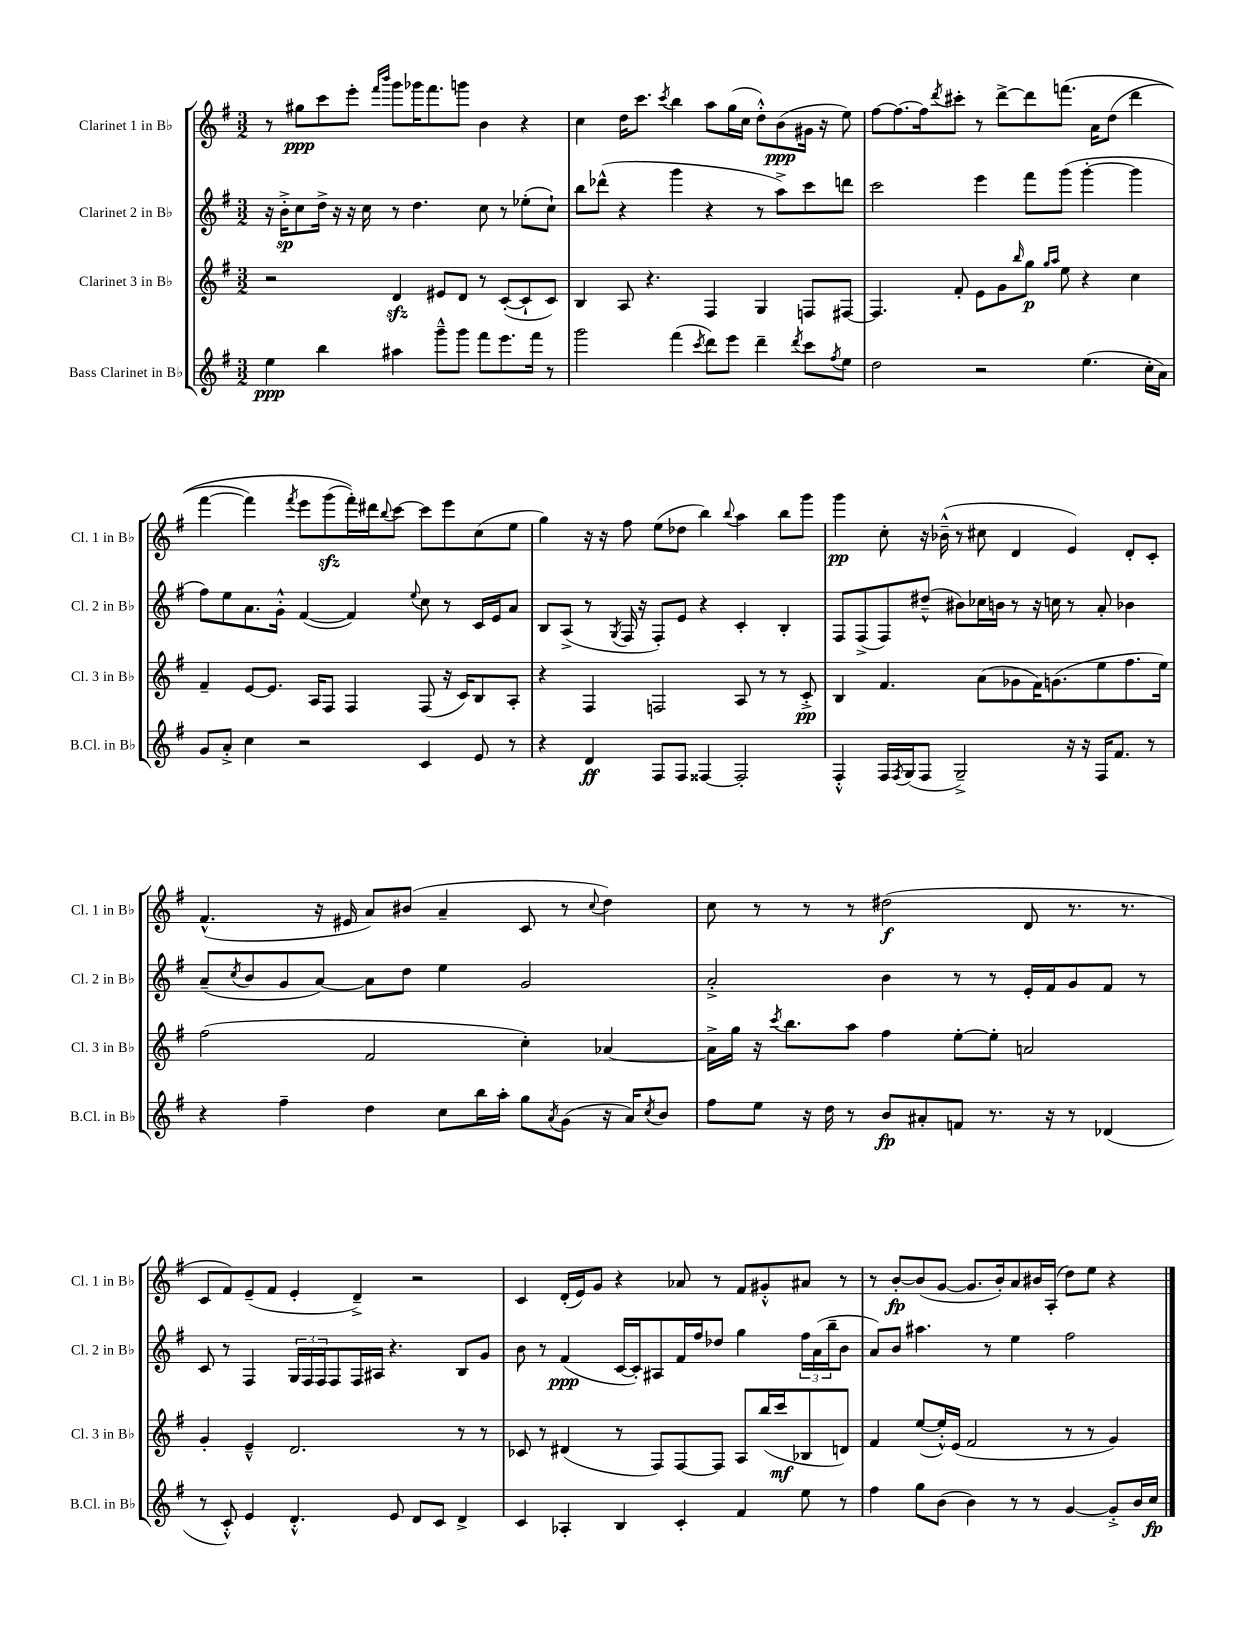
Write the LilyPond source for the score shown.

<<
\new StaffGroup <<
\new Staff = "s0" \with { instrumentName = "Clarinet 1 in Bb" shortInstrumentName = "Cl. 1 in Bb" } {
    \clef treble \key g \major \numericTimeSignature \time 3/2
    r8 gis''8\ppp c'''8 e'''8-. \grace { fis'''16 b'''16 } g'''8 ges'''16 fis'''8. g'''8 b'4 r4 |
    c''4 d''16 c'''8. \acciaccatura { c'''8 } b''4 a''8 g''16( c''16 d''8-.-^) b'8\ppp( gis'16 r16 e''8) |
    fis''8~ fis''8.~ fis''16 \acciaccatura { d'''8 } cis'''8-. r8 d'''8~-> d'''8 f'''8.\( a'16 d''8( d'''4 |
    fis'''4~ fis'''4) \acciaccatura { fis'''8 } e'''8 g'''8\sfz( fis'''16-.)\) dis'''16 \appoggiatura { b''8 } c'''8~ c'''8 e'''8 c''8( e''8 |
    g''4) r16 r16 fis''8 e''8( des''8 b''4) \appoggiatura { b''8 } a''4 b''8 g'''8 |
    g'''4\pp c''8-. r16 bes'16---^( r8 cis''8 d'4 e'4) d'8-. c'8-. |
    fis'4.-^( r16 eis'16 a'8) bis'8( a'4-- c'8 r8 \appoggiatura { c''8 } d''4) |
    c''8 r8 r8 r8 dis''2\f( d'8 r8. r8. |
    c'8 fis'8) e'8--( fis'8 e'4-. d'4--->) r2 |
    c'4 d'16-.( e'16) g'8 r4 aes'8 r8 fis'8 gis'8-.-^ ais'8 r8 |
    r8 b'8~-.\fp b'8( g'8~ g'8. b'16-.) a'8 bis'16 a16-.( d''8) e''8 r4 \bar "|." |
}
\new Staff = "s1" \with { instrumentName = "Clarinet 2 in Bb" shortInstrumentName = "Cl. 2 in Bb" } {
    \clef treble \key g \major \numericTimeSignature \time 3/2
    r16 b'16-.->\sp c''8 d''16-> r16 r16 c''16 r8 d''4. c''8 r8 ees''8-.( c''8-!) |
    b''8 des'''8-^( r4 g'''4 r4 r8 a''8->) c'''8 d'''8 |
    c'''2 e'''4 fis'''8 g'''8( g'''4~-. g'''4 |
    fis''8) e''8 a'8. g'16-.-^ fis'4~( fis'4) \appoggiatura { e''8 } c''8 r8 c'16 e'16 a'8 |
    b8 a8->( r8 \acciaccatura { g8 } fis16 r16 fis8-.) e'8 r4 c'4-. b4-. |
    fis8 fis8->( fis8) dis''8---^( bis'8) ces''16 b'16 r8 r16 c''16 r8 a'8-. bes'4 |
    a'8--( \acciaccatura { c''8 } b'8 g'8 a'8~) a'8 d''8 e''4 g'2 |
    a'2-.-> b'4 r8 r8 e'16-. fis'16 g'8 fis'8 r8 |
    c'8 r8 fis4 \tuplet 3/2 { g16 fis16 fis16 } fis8 fis16 ais16 r4. b8 g'8 |
    b'8 r8 fis'4\ppp( c'16~ c'16-.) ais8 fis'16 fis''16 des''8 g''4 \tuplet 3/2 { fis''16 a'16( b''16-- } b'8 |
    a'8) b'8 ais''4. r8 e''4 fis''2 \bar "|." |
}
\new Staff = "s2" \with { instrumentName = "Clarinet 3 in Bb" shortInstrumentName = "Cl. 3 in Bb" } {
    \clef treble \key g \major \numericTimeSignature \time 3/2
    r2 d'4\sfz eis'8 d'8 r8 c'8~-.( c'8-! c'8) |
    b4 a8 r4. fis4 g4 f8 fis8~ |
    fis4. fis'8-. e'8 g'8 \grace { b''16 } g''8\p \grace { g''16 a''16 } e''8 r4 c''4 |
    fis'4-- e'8~ e'8. a16 fis8 fis4 fis8( r16 c'16) b8 a8-. |
    r4 fis4 f2 a8 r8 r8 c'8-.->\pp |
    b4 fis'4. a'8( ges'8 fis'16) g'8.( e''8 fis''8. e''16) |
    fis''2( fis'2 c''4-.) aes'4~ |
    aes'16-> g''16 r16 \acciaccatura { c'''8 } b''8. a''8 fis''4 e''8~-. e''8-. a'2 |
    g'4-. e'4---^ d'2. r8 r8 |
    ces'8 r8 dis'4( r8 fis8) fis8~ fis8 a8 b''16( c'''16\mf bes8 d'8) |
    fis'4 e''8~( e''16-.-^) e'16( fis'2 r8 r8 g'4) \bar "|." |
}
\new Staff = "s3" \with { instrumentName = "Bass Clarinet in Bb" shortInstrumentName = "B.Cl. in Bb" } {
    \clef treble \key g \major \numericTimeSignature \time 3/2
    e''4\ppp b''4 ais''4 g'''8---^ g'''8 fis'''8 e'''8. fis'''16 r8 |
    g'''2 fis'''4( \acciaccatura { c'''8 } d'''8) e'''8 d'''4-- \acciaccatura { d'''8 } c'''8 \acciaccatura { fis''8 } e''8 |
    d''2 r2 e''4.( c''16-. a'16) |
    g'8 a'8-.-> c''4 r2 c'4 e'8 r8 |
    r4 d'4\ff fis8 fis8 fisis4~ fisis2-. |
    fis4-.-^ fis16 \acciaccatura { fis8 } g16( fis8 g2--->) r16 r16 fis16 fis'8. r8 |
    r4 fis''4-- d''4 c''8 b''16 a''16-. g''8 \acciaccatura { a'8 } g'8( r16 a'16) \acciaccatura { c''8 } b'8 |
    fis''8 e''8 r16 d''16 r8 b'8\fp ais'8-. f'8 r8. r16 r8 des'4( |
    r8 c'8-.-^) e'4 d'4.-.-^ e'8 d'8 c'8 d'4-> |
    c'4 aes4-. b4 c'4-. fis'4 e''8 r8 |
    fis''4 g''8 b'8( b'4) r8 r8 g'4~ g'8-.-> b'16 c''16\fp \bar "|." |
}
>>
>>
\layout { \context { \Score \remove "Bar_number_engraver" } }
